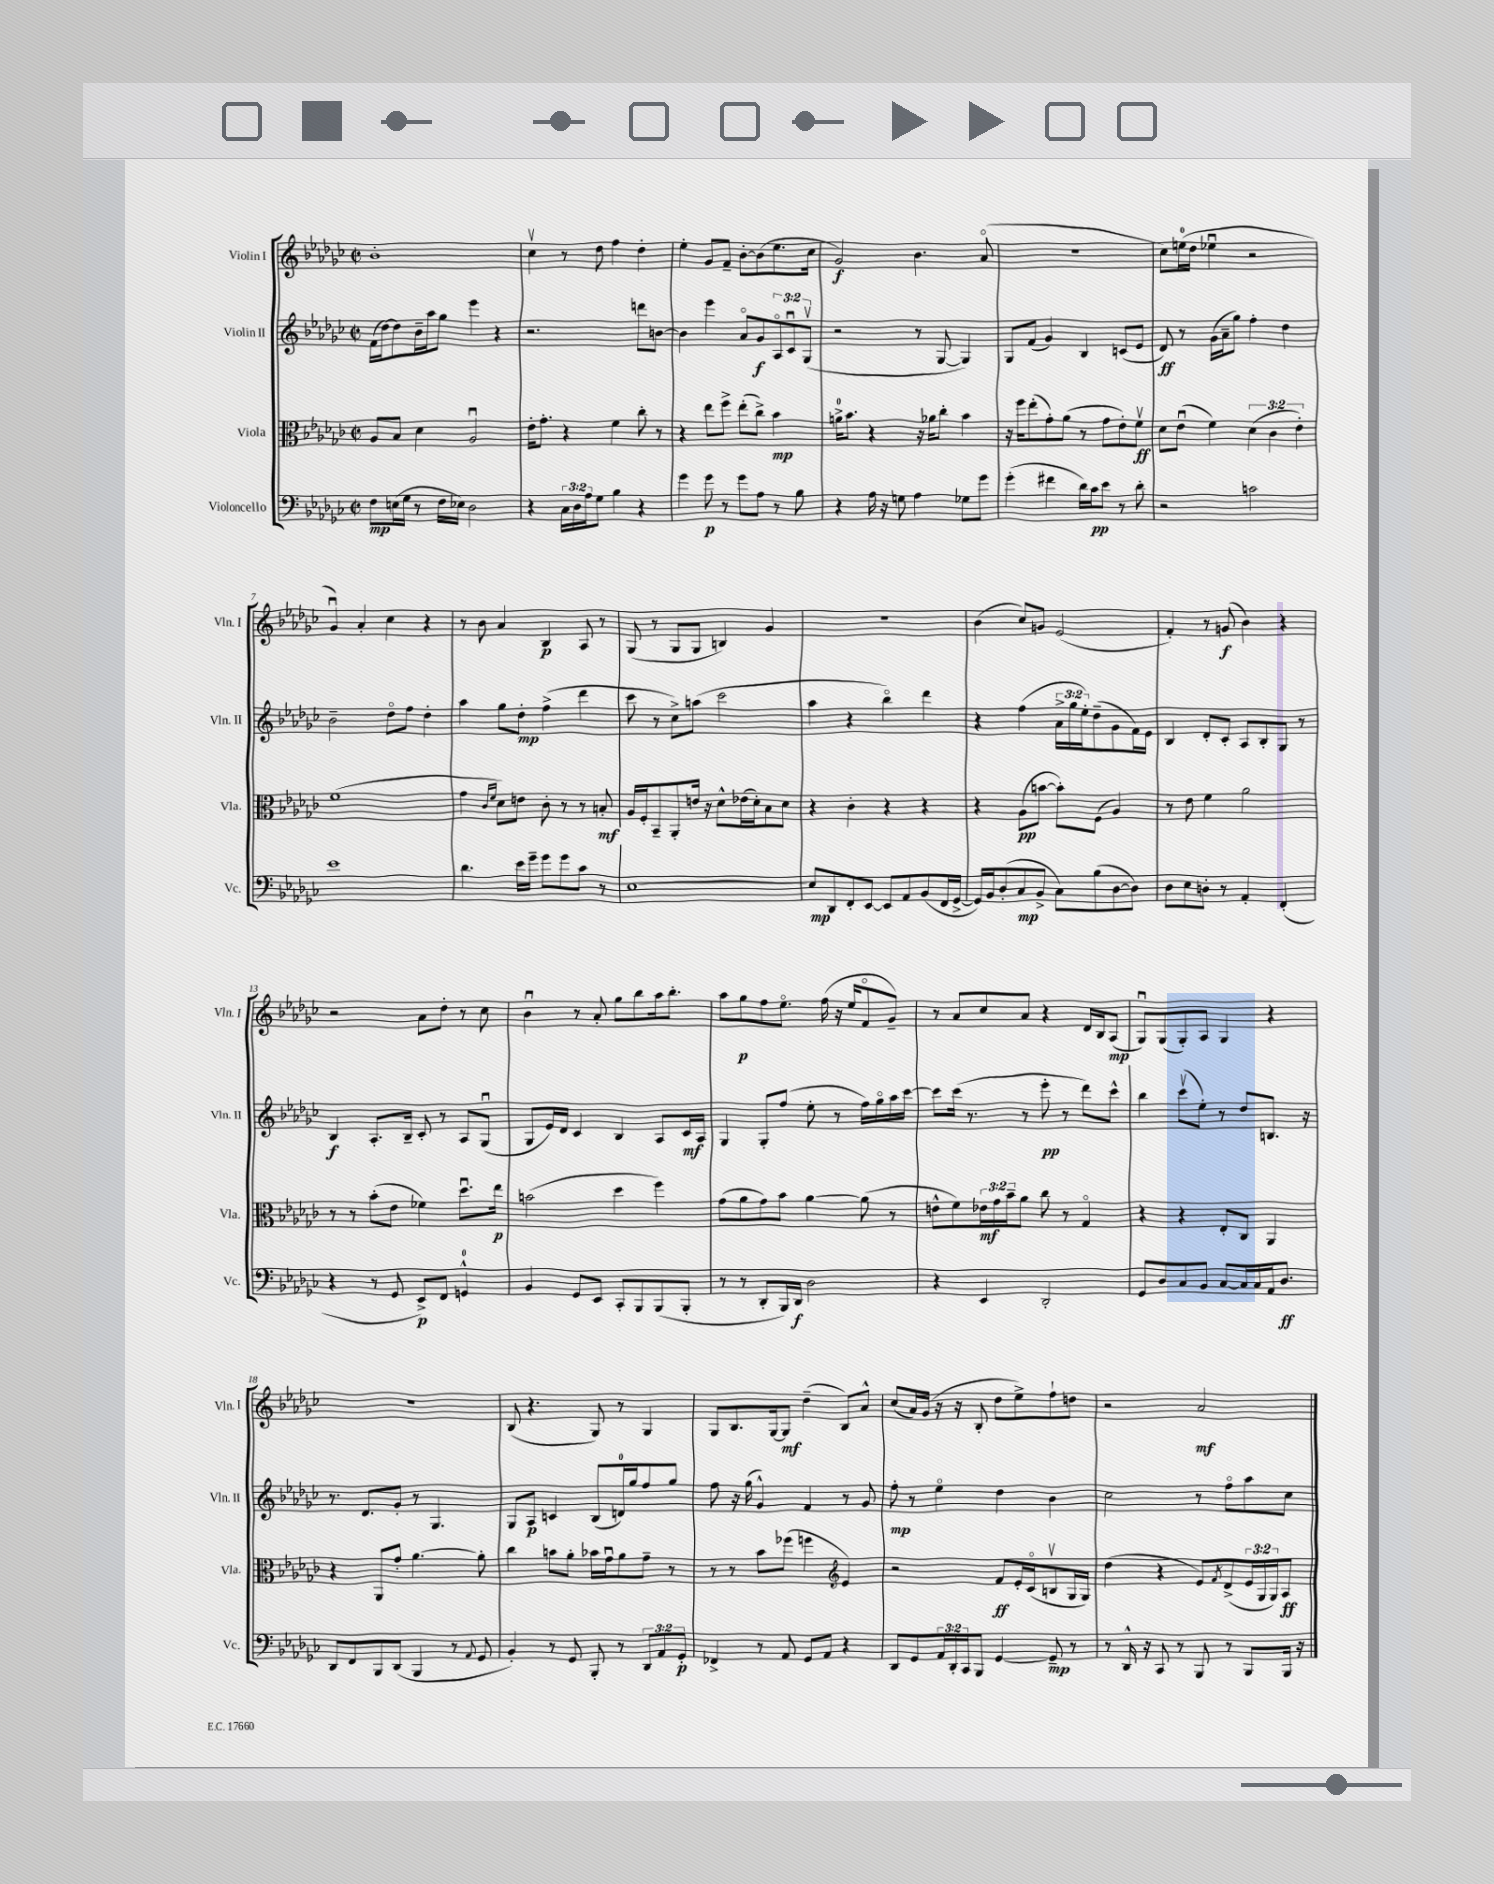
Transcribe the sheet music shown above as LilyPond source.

<<
\new StaffGroup <<
\new Staff = "s0" \with { instrumentName = "Violin I" shortInstrumentName = "Vln. I" } {
    \clef treble \key ges \major \defaultTimeSignature \time 2/2
    bes'1-. |
    ces''4\upbow r8 des''8 f''4 des''4-. |
    ees''4-. ges'8 f'8-- bes'8~-. bes'8( ees''8. ces''16 |
    ges'2\f) bes'4. aes'8\flageolet( |
    r1 |
    ces''8) e''16-0( des''16 ees''4\downbow r2 |
    ges'4\downbow) aes'4-. ces''4 r4 |
    r8 bes'8 aes'4 bes4\p aes8 r8 |
    ges8( r8 ges8 ges8 b4) ges'4 |
    R1 |
    bes'4( ces''8) g'8 ees'2( |
    f'4-.) r8 g'8\f( bes'4) r4 |
    r2 aes'8 des''8-. r8 ces''8 |
    bes'4\downbow r8 aes'8-. ges''8 bes''8 aes''16 bes''8.-. |
    aes''8 ges''8\p f''8 ees''8.\flageolet f''16( r16 ees''16 f'8\flageolet ges'8--) |
    r8 aes'8 ces''8 aes'8 r4 des'16 bes16 aes8\mp( |
    ges8\downbow) ges8( ges8-.) aes8 ges4 r4 |
    R1 |
    bes8( r4. ges8) r8 ges4 |
    ges8 bes8. ges16~ ges8\mf des''4--( bes8) aes'8-^ |
    ces''8( aes'16) ges'16( r16 r16 bes8-. des''8 ees''8->) f''8-! d''8 |
    r2 aes'2\mf \bar "|." |
}
\new Staff = "s1" \with { instrumentName = "Violin II" shortInstrumentName = "Vln. II" } {
    \clef treble \key ges \major \defaultTimeSignature \time 2/2 \override Staff.TupletNumber.text = #tuplet-number::calc-fraction-text
    f'16( des''16~) des''8 bes'16-- aes''16 ges''8 ees'''4 r4 |
    r2. d'''8 b'8~ |
    b'4 ees'''4 aes'8\flageolet ges'8\f \tuplet 3/2 { aes8\flageolet ces'8\downbow ges8\upbow( } |
    r2 r8 ges8~ ges4) |
    ges8 f'8( ges'4) bes4 c'8( ees'8 |
    des'8\ff) r8 ges'16( aes'16-- ges''8) f''4-. des''4 |
    bes'2-- des''8\flageolet f''8 des''4-. |
    aes''4 ges''8 des''8-.\mp f''4->( des'''4 |
    ces'''8 r8 ces''8->) a''8( ces'''2 |
    aes''4 r4 bes''4\flageolet) des'''4 |
    r4 f''4( \tuplet 3/2 { aes'16-> ges''16 ees''16-.) } des''8--( ges'8 f'16) ees'16 |
    bes4 des'8-. ces'8-. aes8 bes8-. ges8 r8 |
    bes4\f aes8.-. bes16-- ces'8-. r8 aes8 ges8\downbow( |
    ges8 ees'16) des'16 ces'4 bes4 aes8 ces'16\mf aes16 |
    ges4 ges8-. f''8( ees''8-. r8 f''16) ges''16\flageolet aes''16 ces'''16~ |
    ces'''8 ces'''16( r8. r8 ees'''8-.\pp r8 des'''8) ces'''8-^ |
    bes''4 ces'''8\upbow( ees''8-.) r8 des''8 b8. r16 |
    r8. des'8. ges'8-. r8 ges4. |
    ges8 aes8\p c'4 bes8( d'16-0) ges''16 f''8 ges''8 |
    f''8 r16 ges''16( ges'4-^) f'4 r8 ges'8 |
    f''8-.\mp r8 ees''4\flageolet des''4 bes'4 |
    ces''2 r8 f''8\flageolet aes''8 ces''8 \bar "|." |
}
\new Staff = "s2" \with { instrumentName = "Viola" shortInstrumentName = "Vla." } {
    \clef alto \key ges \major \defaultTimeSignature \time 2/2 \override Staff.TupletNumber.text = #tuplet-number::calc-fraction-text
    aes8 bes8 des'4 aes2\downbow |
    ees'16-. ges'8.-. r4 f'4 ces''8-. r8 |
    r4 ees''8 f''8-> ees''8-.( ces''8->) bes'4\mp |
    a'16-0-> bes'8. r4 r16 aes'16 ces''8-. bes'4 |
    r16 f''16 ees''8-.( ges'8-.) aes'8( r8 ges'8 ees'8-.) f'8\upbow\ff |
    des'8 ees'8\downbow( f'4) \tuplet 3/2 { des'4( ces'4 ees'4-.) } |
    f'1( |
    ges'4 \grace { ces'16 f'16 } des'8) e'8 ces'8-. r8 r8 b8-.\mf |
    aes16 f16-. bes,8-- aes,8-. e'16 r16 des'8-^ ees'16( des'16-.) bes8 des'8 |
    r4 ces'4-. r4 r4 |
    r4 aes8\pp( b'8~ b'8-.) f8( aes4) |
    r8 ees'8 f'4 aes'2 |
    r8 r8 bes'8-.( ees'8 fes'4) des''8.\downbow ees''16\p |
    b'2( des''4 f''4) |
    ges'8( aes'8 ges'8) bes'8 aes'4~ aes'8( r8 |
    e'8-^ f'8) \tuplet 3/2 { ees'16\mf ges'16 bes'16-- } aes'8 ces''8 r8 ges4\flageolet |
    r4 r4 ees8-. ces8 aes,4 |
    r4 aes,8 ges'8-. aes'4.~ aes'8-. |
    ces''4 b'8 aes'8-. bes'16 ges'16\downbow aes'8 ges'8-- r8 |
    r8 r8 bes'8 fes''8( f''4 \clef treble ees'4) |
    r2 f'8\ff ees'16-. ces'16\flageolet( b8\upbow ges16 ges16) |
    des''4( r4 ees'8) \acciaccatura { f'8 } des'8->( \tuplet 3/2 { ees'16 ges16 ges16) } aes8\ff \bar "|." |
}
\new Staff = "s3" \with { instrumentName = "Violoncello" shortInstrumentName = "Vc." } {
    \clef bass \key ges \major \defaultTimeSignature \time 2/2 \override Staff.TupletNumber.text = #tuplet-number::calc-fraction-text
    f8\mp e16( ges16 r8 f16 ees16) des2 |
    r4 \tuplet 3/2 { ces16 des16 aes16 } ges8 bes4 r4 |
    ges'4 ges'8\p r8 ges'8 aes8 r8 bes8 |
    r4 aes16 r16 g8 aes4 ges8 ges'8 |
    ges'4-.( fis'4 des'16) ces'16\pp ees'8 r8 des'8-. |
    r2 c'2 |
    ees'1 |
    des'4. ees'16 ges'16-- ges'8 ges'8 ces'8 r8 |
    ees1~ |
    ees8\mp des,8 f,8-. ees,8~ ees,8 aes,8 bes,8( f,16 ges,16~-> |
    ges,16) bes,16 des8-.( ces8\mp bes,8-> ces8) bes8( des8~ des8) |
    des8 ees8 d8-. r8 aes,4-. f,4-.( |
    r4 r8 ges,8 ees,8->\p) f,8 g,4-0-^ |
    bes,4 ges,8 ees,8 ces,8-. bes,,8 bes,,8( bes,,8-. |
    r8 r8 des,8-. bes,,16) des,16\f des2 |
    r4 ees,4 des,2-. |
    ges,8 des8 ces8 bes,8 ces8~ ces16 ces16 aes,16 des8.\ff |
    des,8 f,8 bes,,8 des,8( bes,,4 r8 \appoggiatura { aes,8 } ges,8 |
    bes,4-.) r8 ges,8 bes,,8-. r8 \tuplet 3/2 { des,8 aes,8 ges,8-.\p } |
    fes,4-> r8 aes,8 ges,8 aes,8 r4 |
    des,8 ges,8 \tuplet 3/2 { aes,16 des,16-. ces,16 } bes,,8 ges,4~ ges,8--\mp r8 |
    r8 des,16-^ r16 ces,8 r8 bes,,8 r8 bes,,8 bes,,16 r16 \bar "|." |
}
>>
>>
